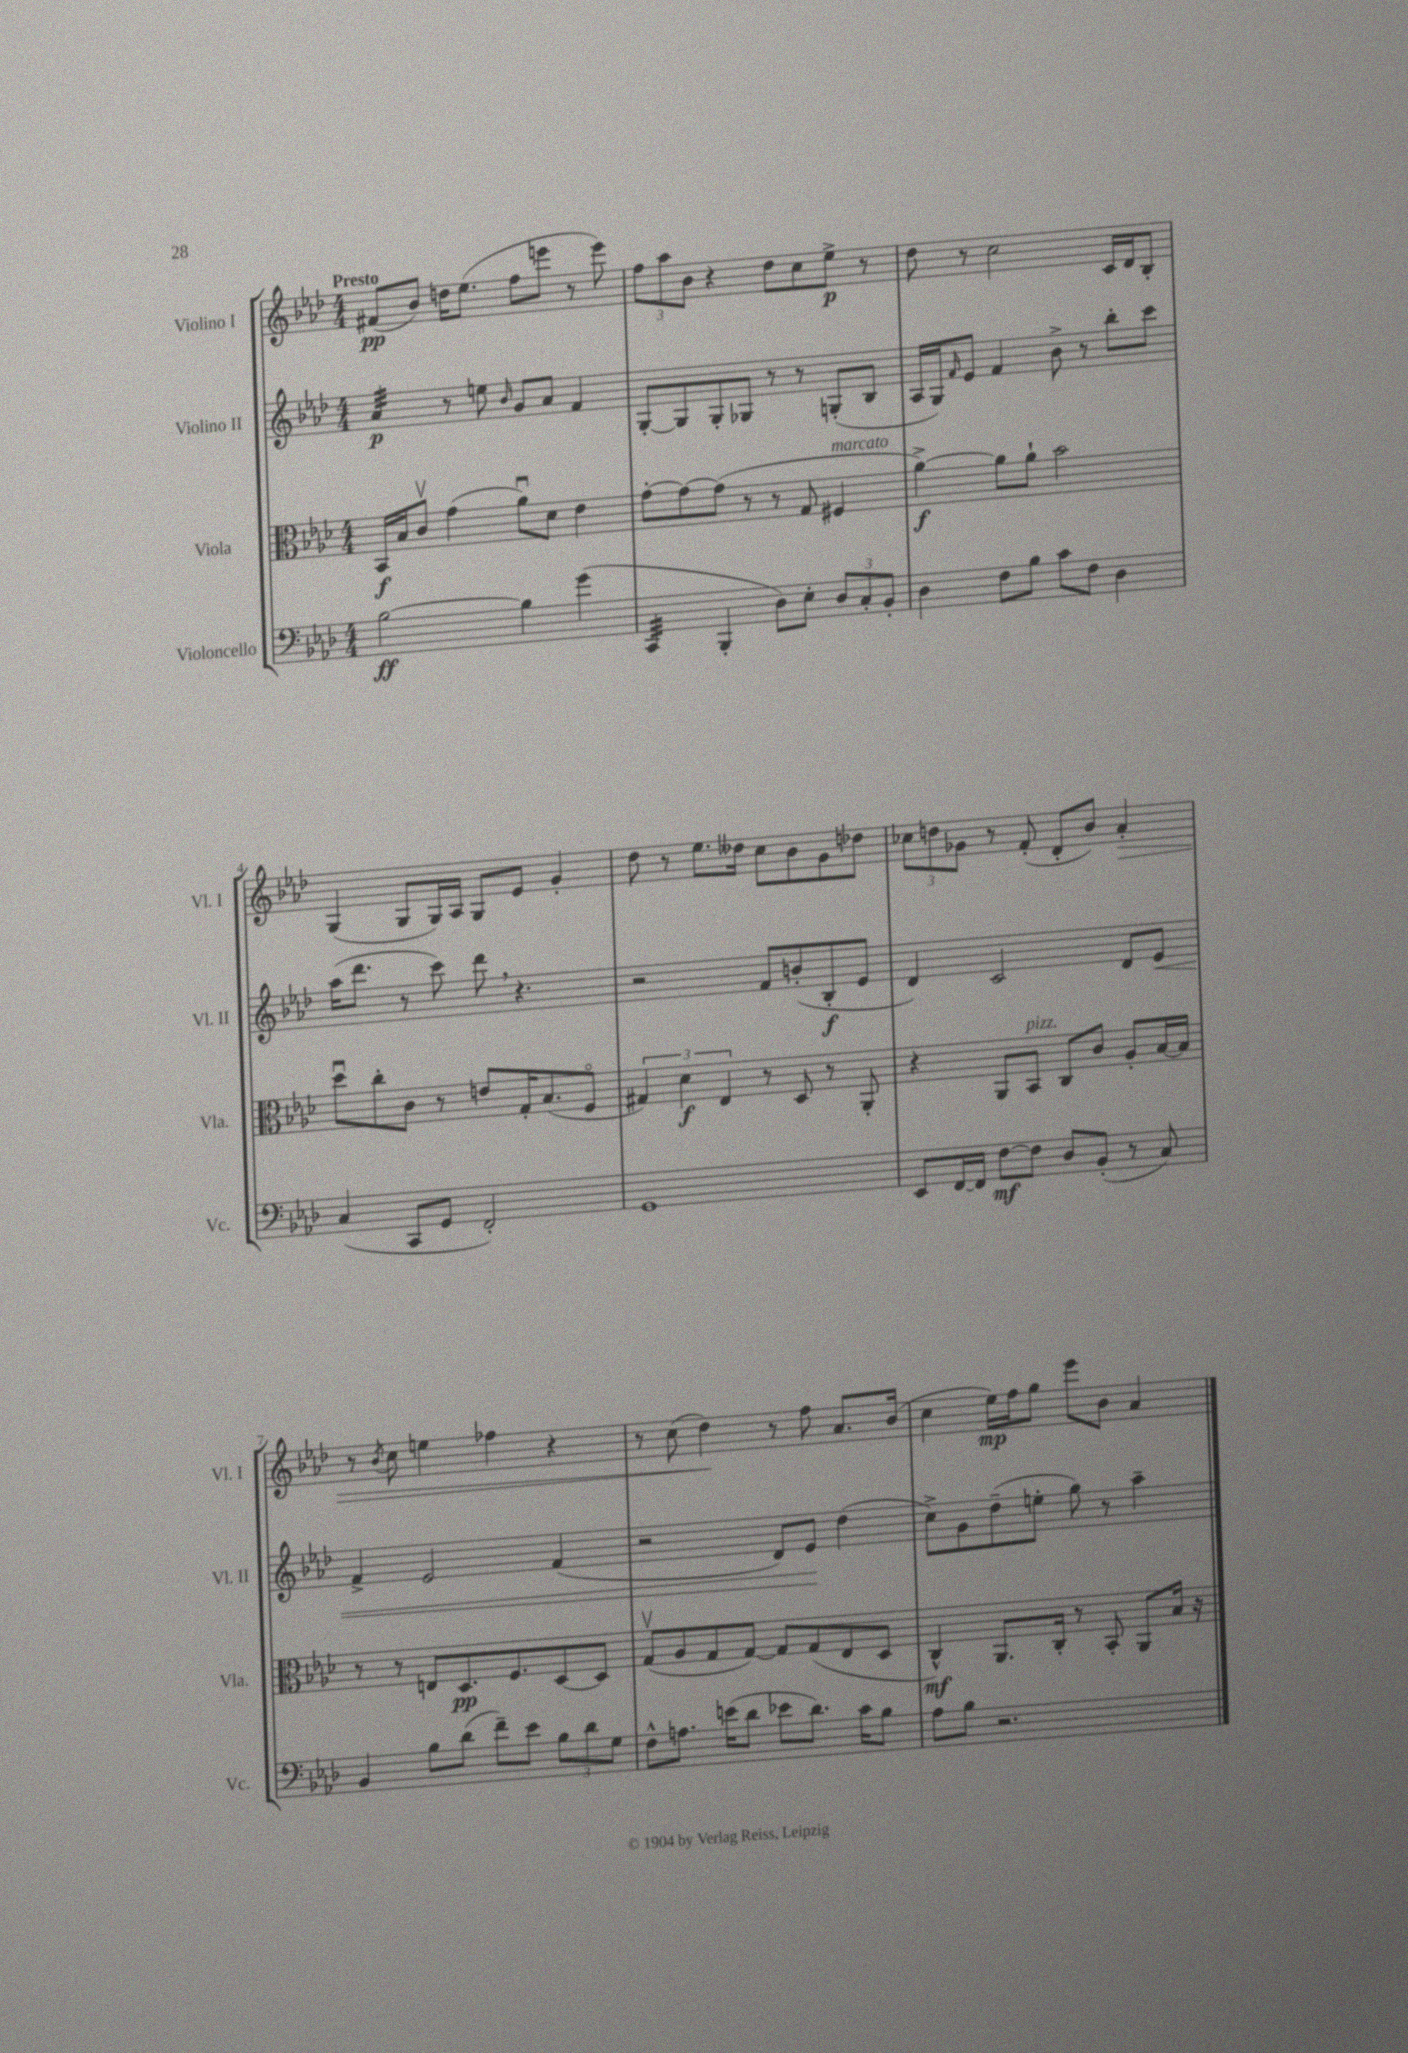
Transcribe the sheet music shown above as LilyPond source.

<<
\new StaffGroup <<
\new Staff = "s0" \with { instrumentName = "Violino I" shortInstrumentName = "Vl. I" } {
    \clef treble \key aes \major \numericTimeSignature \time 4/4 \tempo "Presto"
    fis'8\pp( bes'8) d''16 ees''8.( f''8 e'''8 r8 e'''8) |
    \tuplet 3/2 { f''8 aes''8 bes'8 } r4 des''8 c''8 ees''8->\p r8 |
    des''8 r8 c''2 c'16 des'16 bes8-. |
    g4( g8 g16) aes16 g8 ees'8 g'4-. |
    des''8 r8 ees''8. deses''16 c''8 bes'8 g'8 des''8 |
    \tuplet 3/2 { ces''8 d''8 ges'8 } r8 f'8-.( des'8-. bes'8) aes'4-.\> |
    r8 \acciaccatura { bes'8 } c''8 e''4 fes''4 r4 |
    r8 c''8( des''4\!) r8 f''8 aes'8. bes'16( |
    c''4 ees''16\mp) f''16 g''8 ees'''8 bes'8 aes'4 \bar "|." |
}
\new Staff = "s1" \with { instrumentName = "Violino II" shortInstrumentName = "Vl. II" } {
    \clef treble \key aes \major \numericTimeSignature \time 4/4
    aes'4:32\p r8 e''8 \grace { bes'16 } g'8 aes'8 f'4 |
    g8~-. g8 g8-. ges8 r8 r8 g8-.( bes8 |
    aes16 g16) \grace { f'16 } ees'8 f'4 bes'8-> r8 bes''8-. c'''8 |
    aes''16( des'''8. r8 c'''8) des'''8 \breathe r4. |
    r2 f'8 b'8-.( bes8-.\f ees'8 |
    des'4) c'2 des'8 ees'8\< |
    f'4-> ees'2 f'4( |
    r2 des'8) ees'8\! des''4( |
    c''8->) g'8 des''8--( e''8-. g''8) r8 aes''4-- \bar "|." |
}
\new Staff = "s2" \with { instrumentName = "Viola" shortInstrumentName = "Vla." } {
    \clef alto \key aes \major \numericTimeSignature \time 4/4
    bes,16\f bes16 c'8\upbow g'4( aes'8\downbow) des'8 ees'4 |
    g'8~-. g'8~ g'8( r8 r8 g8 fis4^\markup { \italic "marcato" } |
    aes'4~->\f) aes'8 aes'8-! bes'2 |
    des''8\downbow c''8-. c'8 r8 e'8 g16-. bes8.( f8\flageolet |
    \tuplet 3/2 { gis4) des'4\f ees4 } r8 des8 r8 aes,8-. |
    r4 aes,8 bes,8^\markup { \italic "pizz." } c8 c'8 aes8-. bes16~ bes16 |
    r8 r8 e8 des8.\pp f8. des8~ des8 |
    g8\upbow( aes8 g8 g8~) g8 g8( ees8 des8 |
    c4-^\mf) aes,8. c16-. r8 bes,8-. aes,8 bes16 r16 \bar "|." |
}
\new Staff = "s3" \with { instrumentName = "Violoncello" shortInstrumentName = "Vc." } {
    \clef bass \key aes \major \numericTimeSignature \time 4/4
    bes2~\ff bes4 g'4( |
    c,4:32 bes,,4-. des8) ees8-. \tuplet 3/2 { des8 c8-. bes,8-. } |
    des4 f8 bes8 c'8 f8 des4 |
    c4( c,8 g,8 f,2-.) |
    g,1 |
    ees,8 f,16~ f,16 f8~\mf f8 des8 bes,8-.( r8 c8) |
    bes,4 bes8 des'8( f'8--) ees'8 \tuplet 3/2 { bes8 des'8 g8 } |
    f8-^ a8. e'16( des'8 ees'8 des'8.) c'16 bes8 |
    aes8 bes8 r2. \bar "|." |
}
>>
>>
